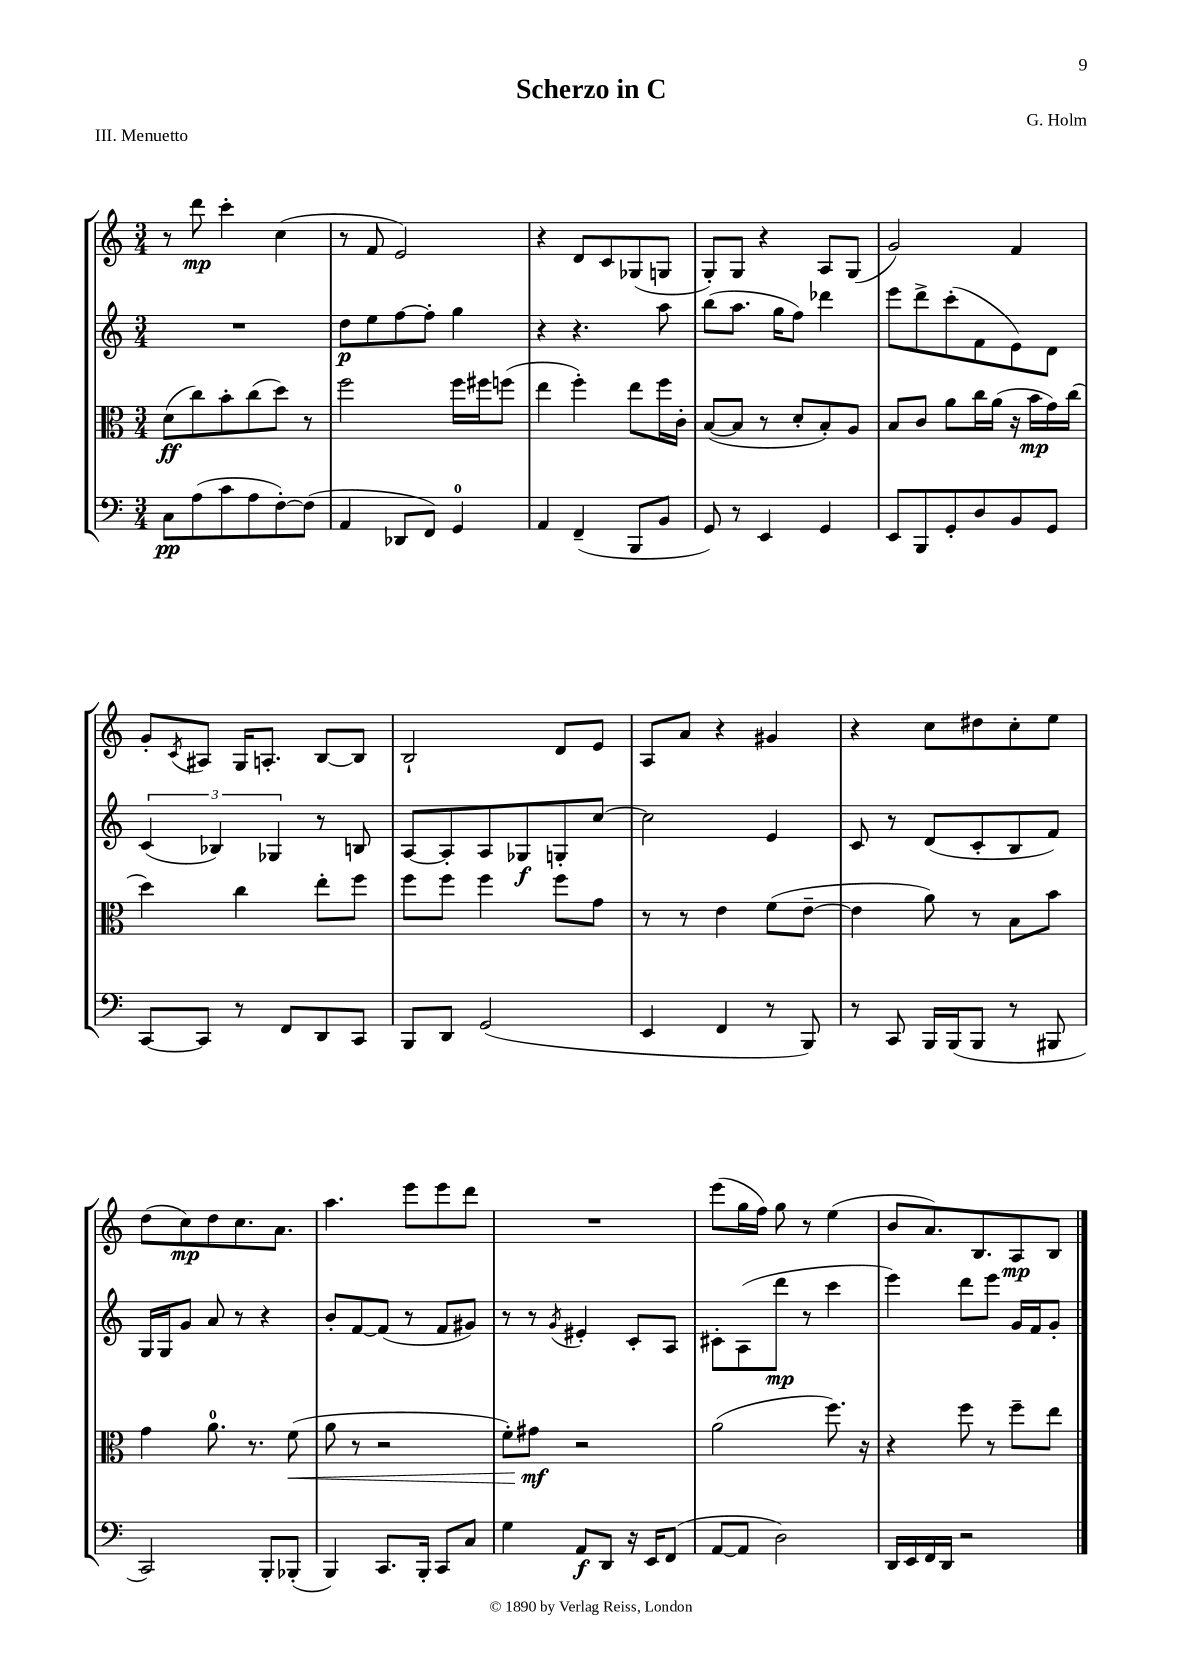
\header { title = "Scherzo in C" composer = "G. Holm" piece = "III. Menuetto" }
<<
\new StaffGroup <<
\new Staff = "s0" {
    \clef treble \key c \major \numericTimeSignature \time 3/4
    r8 d'''8\mp c'''4-. c''4( |
    r8 f'8 e'2) |
    r4 d'8 c'8 ges8( g8 |
    g8-.) g8 r4 a8 g8( |
    g'2) f'4 |
    g'8-. \acciaccatura { c'8 } ais8 g16 a8.-. b8~ b8 |
    b2-! d'8 e'8 |
    a8 a'8 r4 gis'4 |
    r4 c''8 dis''8 c''8-. e''8 |
    d''8( c''8\mp) d''8 c''8. a'8. |
    a''4. e'''8 e'''8 d'''8 |
    R2. |
    e'''8( g''16 f''16) g''8 r8 e''4( |
    b'8 a'8.) b8. a8\mp b8 \bar "|." |
}
\new Staff = "s1" {
    \clef treble \key c \major \numericTimeSignature \time 3/4
    R2. |
    d''8\p e''8 f''8~ f''8-. g''4 |
    r4 r4. a''8 |
    b''8( a''8. g''16 f''8) des'''4 |
    e'''8 d'''8-> c'''8-.( f'8 e'8) d'8 |
    \tuplet 3/2 { c'4( bes4) ges4 } r8 b8 |
    a8~ a8-. a8 ges8\f g8-. c''8~ |
    c''2 e'4 |
    c'8 r8 d'8( c'8-. b8 f'8) |
    g16 g16 g'8 a'8 r8 r4 |
    b'8-. f'8~ f'8( r8 f'8 gis'8) |
    r8 r8 \acciaccatura { g'8 } eis'4-. c'8-. a8 |
    cis'8-. a8( d'''8\mp r8 c'''4 |
    e'''4) d'''8 e'''8 g'16 f'16 g'8-. \bar "|." |
}
\new Staff = "s2" {
    \clef alto \key c \major \numericTimeSignature \time 3/4
    d'8\ff( c''8) b'8-. c''8( d''8) r8 |
    f''2 f''16 fis''16 f''8( |
    e''4 f''4-.) e''8 f''16 c'16-. |
    b8~( b8 r8 d'8-. b8-.) a8 |
    b8 c'8 a'8 c''16 a'16( r16 b'16\mp g'16) c''16( |
    d''4) c''4 e''8-. f''8 |
    f''8 f''8 f''4 f''8 g'8 |
    r8 r8 e'4 f'8( e'8~-- |
    e'4 a'8) r8 b8 b'8 |
    g'4 a'8.-0 r8. f'8\<( |
    a'8 r8 r2 |
    f'8-.) gis'8\mf\! r2 |
    a'2( f''8.) r16 |
    r4 f''8 r8 f''8-- e''8 \bar "|." |
}
\new Staff = "s3" {
    \clef bass \key c \major \numericTimeSignature \time 3/4
    c8\pp a8( c'8 a8 f8~-.) f8( |
    a,4 des,8 f,8) g,4-0 |
    a,4 f,4--( b,,8 b,8 |
    g,8) r8 e,4 g,4 |
    e,8 b,,8 g,8-. d8 b,8 g,8 |
    c,8~ c,8 r8 f,8 d,8 c,8 |
    b,,8 d,8 g,2( |
    e,4 f,4 r8 b,,8) |
    r8 c,8 b,,16 b,,16( b,,8 r8 bis,,8 |
    c,2) b,,8-. bes,,8-.( |
    b,,4) c,8. b,,16-. c,8 c8 |
    g4 a,8\f d,8 r16 e,16 f,8( |
    a,8~ a,8 d2) |
    d,16 e,16 f,16 d,16 r2 \bar "|." |
}
>>
>>
\layout { \context { \Score \remove "Bar_number_engraver" } }
